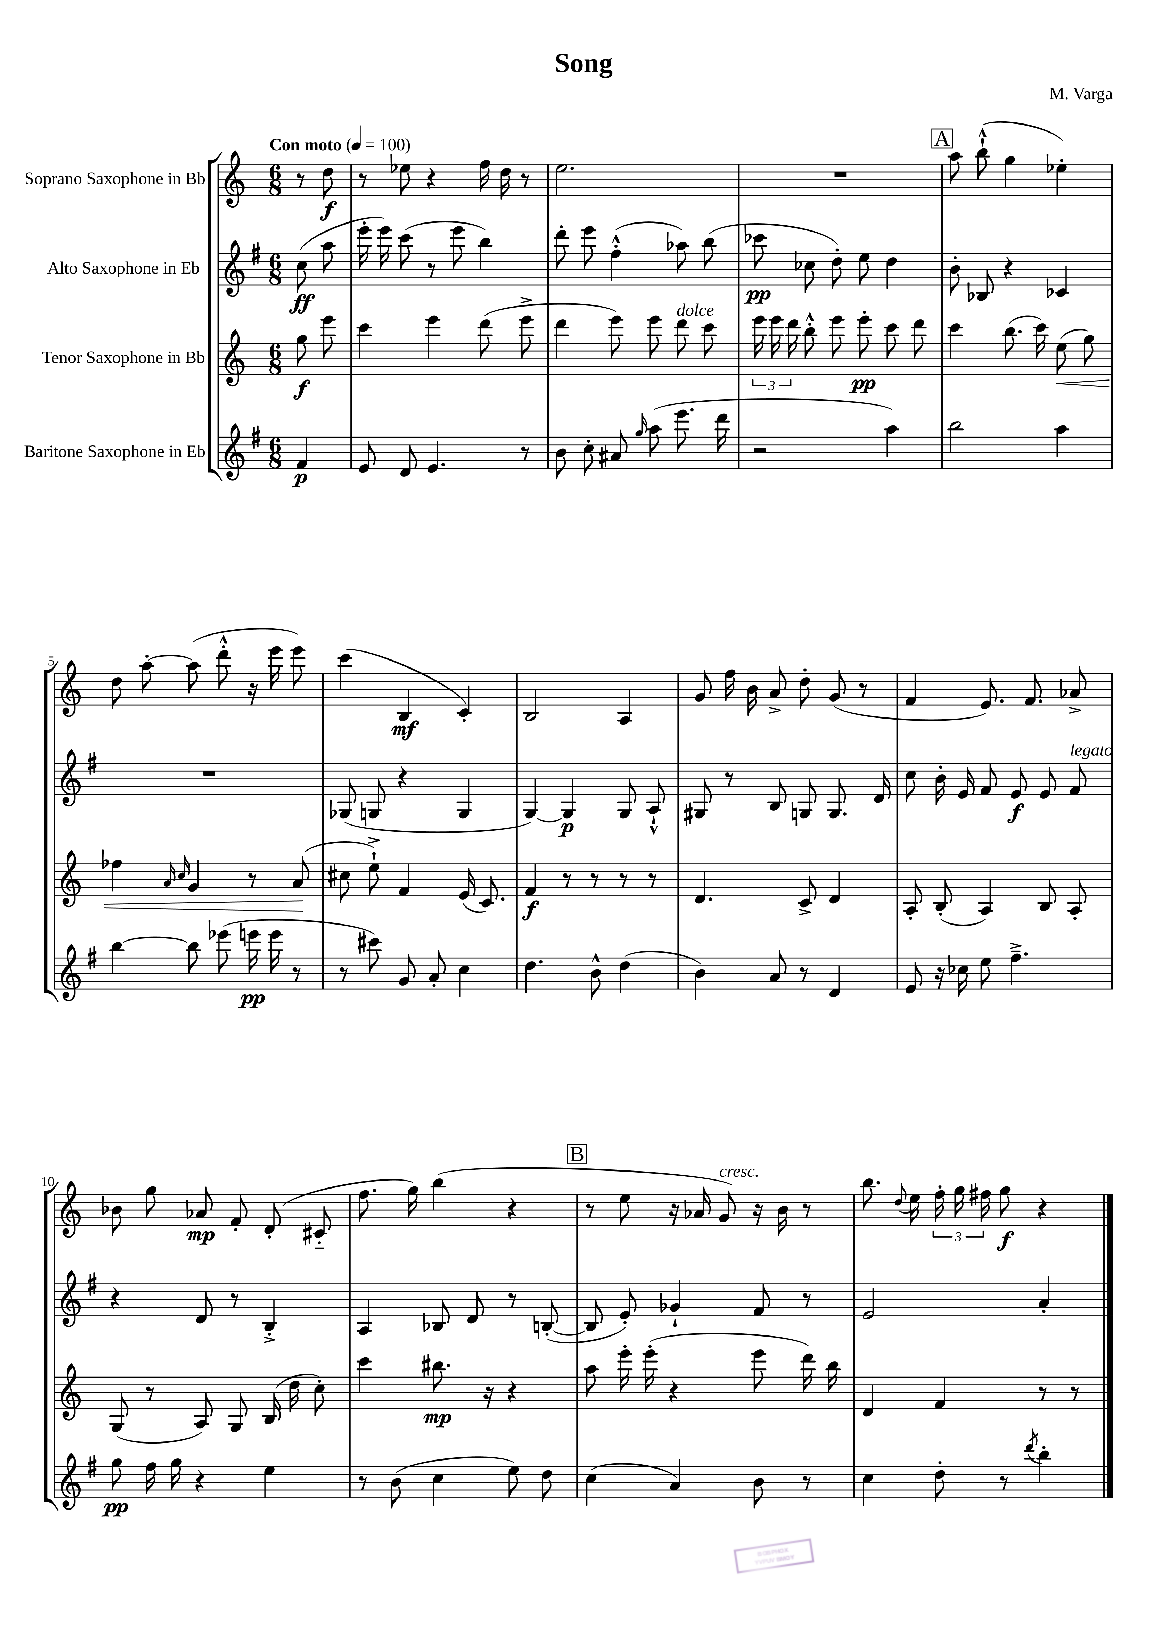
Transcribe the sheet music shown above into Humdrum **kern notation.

**kern	**kern	**kern	**kern
*staff4	*staff3	*staff2	*staff1
*clefG2	*clefG2	*clefG2	*clefG2
*k[f#]	*k[]	*k[f#]	*k[]
*M6/8	*M6/8	*M6/8	*M6/8
*MM100	*MM100	*MM100	*MM100
4f#	8gg	(8cc	8r
.	8eee	8aa	8dd
=	=	=	=
8e	4ccc	16eee'	8r
.	.	16eee)	.
8d	.	(8ccc	8ee-
4.e	4eee	8r	4r
.	.	8eee	.
.	(8ddd	4bb)	16ff
.	.	.	16dd
8r	8eee^	.	8r
=	=	=	=
8b	4ddd	8ddd'	2.ee
8cc'	.	8eee	.
8a#	8eee)	(4ff#'^^	.
16qqgg	.	.	.
(8aa	8eee	.	.
8.eee	8ddd	8aa-)	.
.	8ccc	(8bb	.
16ddd	.	.	.
=	=	=	=
2r	24eee	8ccc-	2.r
.	24eee	.	.
.	24ddd	.	.
.	8bb'^^	8cc-	.
.	8eee	8dd')	.
.	8eee'	8ee	.
4aa)	8ccc	4dd	.
.	8ddd	.	.
=	=	=	=
2bb	4ccc	8b'	8aa
.	.	8B-	(8bb`^^
.	(8.bb	4r	4gg
.	16ccc)	.	.
4aa	(8ee	4c-	4ee-')
.	8gg)	.	.
=	=	=	=
[4bb	4ff-	2.r	8dd
.	.	.	[8aa'
.	16qqa	.	.
.	16qqcc	.	.
8bb]	4g	.	(8aa]
(8eee-	.	.	8ddd'^^
16eee	8r	.	16r
16eee	.	.	16eee
8r	(8a	.	8eee)
=	=	=	=
8r	8cc#	(8G-	(4ccc
8ccc#)	8ee`^)	8G	.
8g	4f	4r	4B
8a'	.	.	.
4cc	(16e	4G	4c')
.	8.c)	.	.
=	=	=	=
4.dd	4f	[4G)	2B
.	8r	4G]	.
8b^^	8r	.	.
(4dd	8r	8G	4A
.	8r	8A`^^	.
=	=	=	=
4b)	4.d	8G#	8g
.	.	8r	16ff
.	.	.	16b
8a	.	8B	8a^
8r	8c^	8G	8dd'
4d	4d	8.G	(8g
.	.	.	8r
.	.	16d	.
=	=	=	=
8e	8A'	8cc	4f
16r	(8B'	16b'	.
16cc-	.	16e	.
8ee	4A)	8f#	8.e)
4.ff#~^	.	8e	.
.	.	.	8.f
.	8B	8e	.
.	8A'	8f#	8a-^
=	=	=	=
8gg	(8G	4r	8b-
16ff#	8r	.	8gg
16gg	.	.	.
4r	8A)	8d	8a-
.	8G	8r	8f'
4ee	(16B	4B'^	(8d'
.	16dd	.	.
.	8cc')	.	8c#'~
=	=	=	=
8r	4ccc	4A	8.ff
(8b	.	.	.
.	.	.	16gg)
4cc	8.bb#	8B-	(4bb
.	.	8d	.
.	16r	.	.
8ee)	4r	8r	4r
8dd	.	([8B'	.
=	=	=	=
(4cc	8aa	8B]	8r
.	16eee'	8e')	8ee
.	(16eee'	.	.
4a)	4r	4g-`	16r
.	.	.	16a-
.	.	.	8g)
8b	8eee	8f#	16r
.	.	.	16b
8r	16ddd)	8r	8r
.	16bb	.	.
=	=	=	=
4cc	4d	2e	8.bb
.	.	.	8qqdd
.	.	.	16ee
8dd'	4f	.	24ff'
.	.	.	24gg
.	.	.	24ff#
8r	.	.	8gg
8qddd	.	.	.
4bb'	8r	4a'	4r
.	8r	.	.
==	==	==	==
*-	*-	*-	*-
